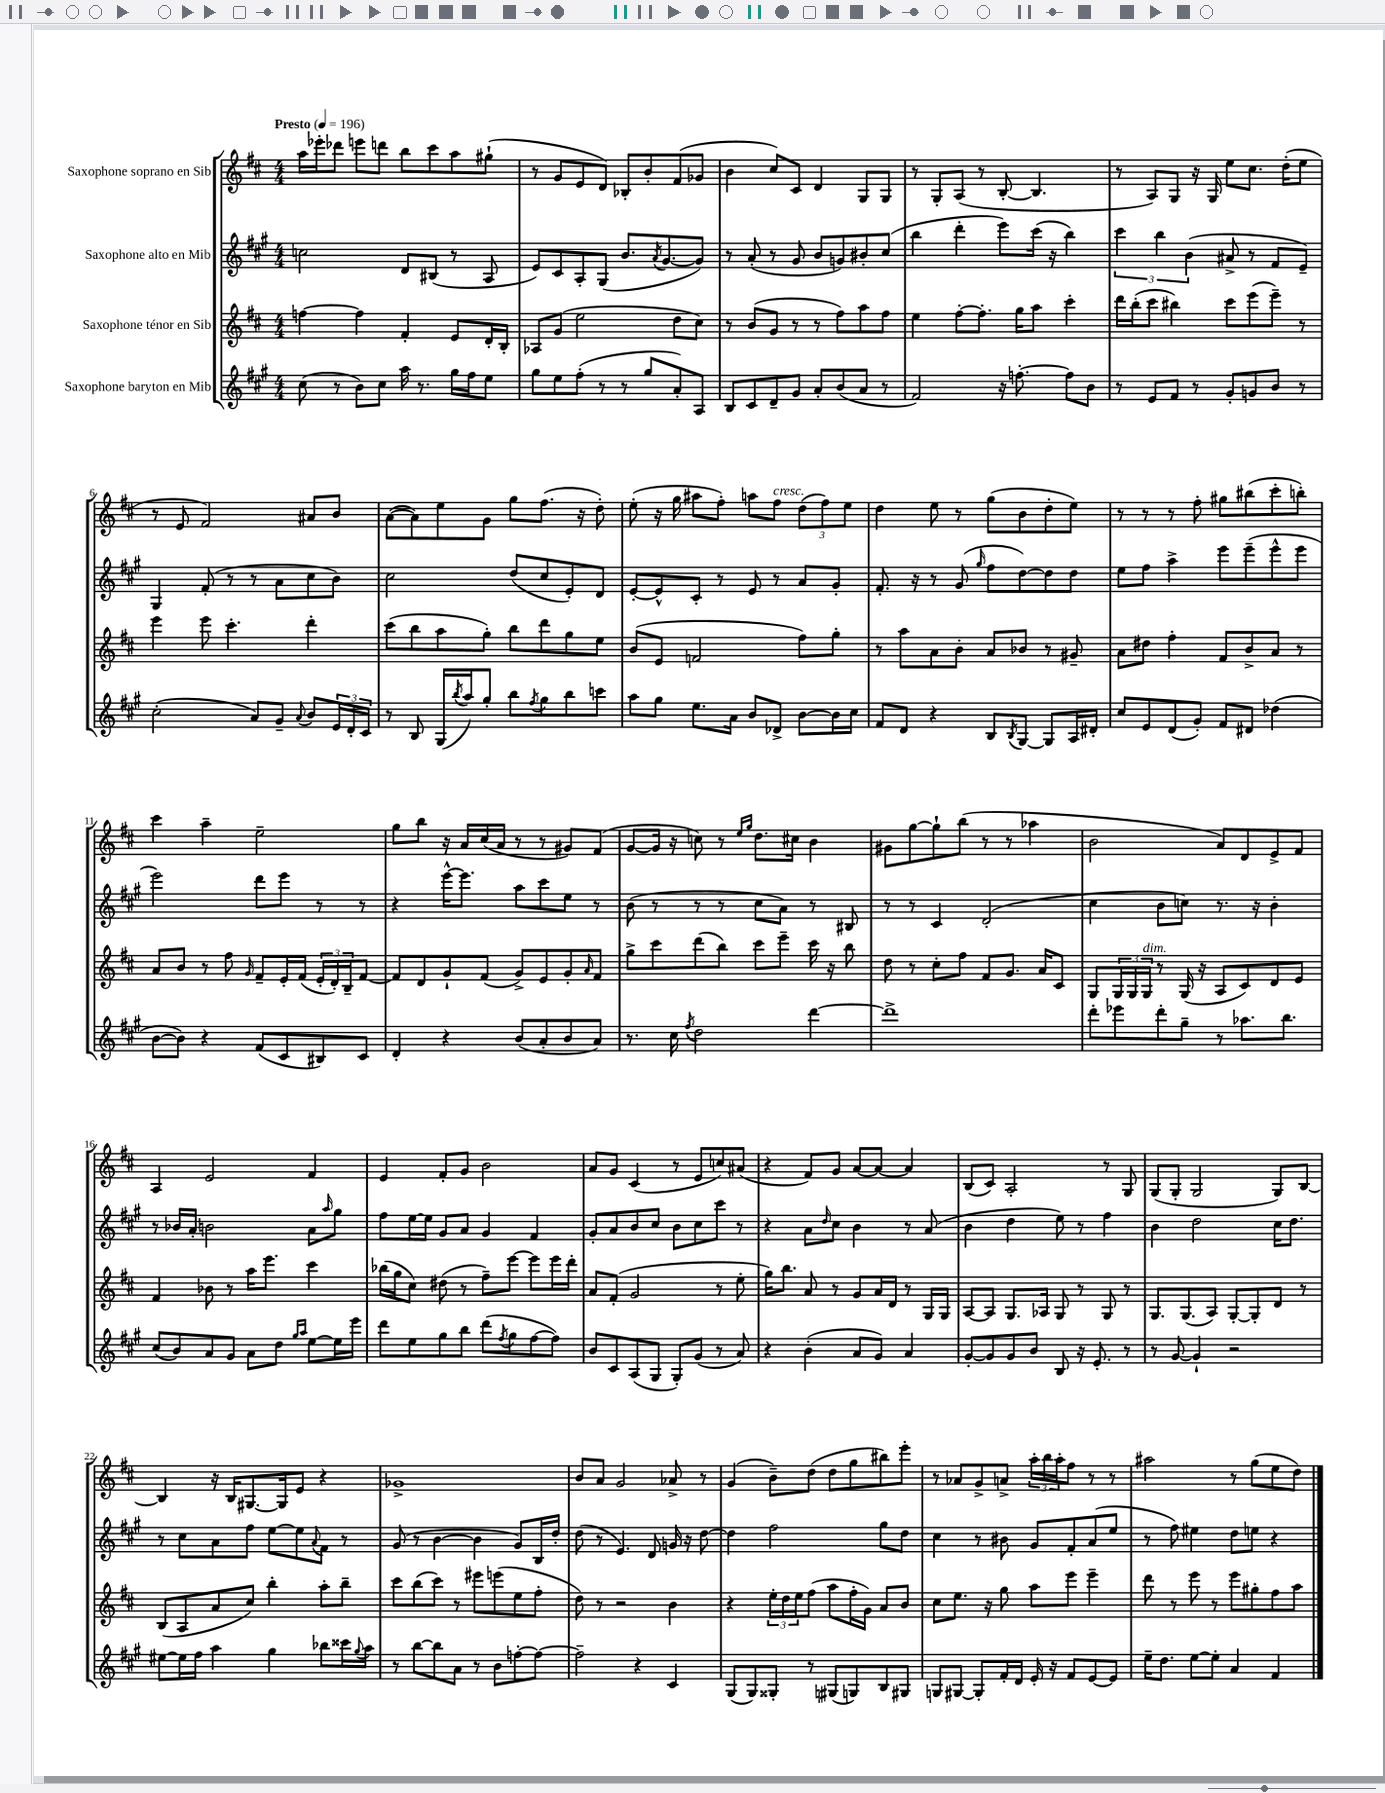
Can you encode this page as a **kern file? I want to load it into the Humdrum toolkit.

**kern	**kern	**kern	**kern
*staff4	*staff3	*staff2	*staff1
*clefG2	*clefG2	*clefG2	*clefG2
*k[f#c#g#]	*k[f#c#]	*k[f#c#g#]	*k[f#c#]
*M4/4	*M4/4	*M4/4	*M4/4
*MM196	*MM196	*MM196	*MM196
(8cc#\	[4ff\	2cc\	16aa\LL
.	.	.	16eee-'\J
8r	.	.	8ddd-\J
8b\L)	4ff\]	.	8eee\L
8cc#\J	.	.	8ddd\J
16aa\	4f#'/	8d/L	8bb\L
8.r	.	.	.
.	.	(8B#/J	8ccc#\
16gg#\LL	8e/L	8r	8aa\
16ff#\J	.	.	.
8ee\J	16d'/L	8A/	(8gg#`\J
.	16B'/JJ	.	.
=	=	=	=
8gg#\L	8A-/L	8e/L)	8r
8ee\	(8g/J	8c#/	8g/L
(8ff#'\J	2ee\	8A'/	8e/
8r	.	(8G#/J	8d/J)
8r	.	8.b/L	8B-'/L
8gg#/L	.	.	8b'/
.	.	8qa/	.
.	.	[8.g#/	.
8a'/)	8dd\L	.	(8f#/
8A/J	8cc#\J)	8g#/]J)	8g-/J
=	=	=	=
8B/L	8r	8r	4b\
8c#/	(8b/L	(8a'/	.
8d~/	8g/J	8r	8cc#/L)
8g#/J	8r	8g#/	8c#/J
8a'/L	8r	8b/L	4d/
(8b/	8ff#\L)	8g/)	.
8a/J	8aa\	8b#'/	8G/L
8r	8ff#\J	(8cc#/J	8G/J
=	=	=	=
2f#/)	4ee\	4bb\	8r
.	.	.	8G'/L
.	[8ff#'\L	4ddd'\	(8A/J
.	8.ff#'\]J	.	8r
16r	.	8eee\L)	[8B'/
[8.ff'\	16gg\LK	.	.
.	8aa\J	(16ccc#\Jk	4.B/]
.	.	16r	.
8ff\]L	4ccc#'\	4bb\)	.
8b\J	.	.	.
=	=	=	=
8r	16ddd\LL	6ccc#\	8r
.	(16bb'\J	.	.
8e/L	8ccc#\J	.	8A/L)
.	.	6bb\	.
8f#/J	4bb#\)	.	8G/J
.	.	(6b\	.
8r	.	.	16r
.	.	.	16G/
8g#'/L	8ccc#\L	8a#^/	8ee\L
8g/	(8eee\	8r	8.cc#\J
8b/J	8eee~\J)	8f#/L	.
.	.	.	(16dd'\LK
8r	8r	8e~/J)	8ee\J
=	=	=	=
(2cc#'\	4eee\	4G#/	8r
.	.	.	8e/
.	8eee\	(8f#'/	2f#/)
.	4.ccc#'\	8r	.
8a/L)	.	8r	.
8g#~/J	.	8a\L	.
8qqa/	.	.	.
8b/L	4ddd'\	8cc#\	8a#/L
24e/L	.	8b\J)	8b/J
24d'/	.	.	.
24c#/JJ	.	.	.
=	=	=	=
8r	(8ccc#\L	2cc#\	([8a\L
8B/	8bb\	.	8a\])
(16G#/LL	8aa\	.	8ee\
8qbb/	.	.	.
16aa/J)	.	.	.
8gg#'/J	8gg'\J)	.	8g\J
8bb\L	8bb\L	(8dd/L	8gg\L
8qff#/	.	.	.
8gg#\	8ddd\	8cc#/	(8.ff#\J
8bb\	8gg\	8e'/)	.
.	.	.	16r
8ccc\J	8ee\J	8d/J	8dd'\)
=	=	=	=
8aa\L	(8b/L	[8e'/L	(8ee'\
8gg#\J	8e/J	8e^^/]	16r
.	.	.	16gg\
8.ee\L	2f/	8c#'/J	8aa#\L
.	.	8r	8ff#'\J)
16a\Jk	.	.	.
8b/L	.	8e/	8aa\L
8d-^/J	.	8r	8ff#\J
[8b\L	8ff#\L)	8a/L	(12dd\L
.	.	.	12ff#\)
16b\]L	8gg'\J	8g#'/J	.
.	.	.	12ee\J
16cc#\JJ	.	.	.
=	=	=	=
8f#/L	8r	8.f#'/	4dd\
8d/J	8aa\L	.	.
.	.	16r	.
4r	8a\	8r	8ee\
.	8b'\J	(8g#/	8r
.	.	16qqgg#/	.
8B/L	8a/L	8ff#\L	(8gg\L
8qB/	.	.	.
[8G#/J	8b-/J	[8dd\)	8b\
8G#/]L	8r	8dd\]	8dd'\
16A/L	8g#~/	8dd\J	8ee\J)
16d#'/JJ	.	.	.
=	=	=	=
8cc#/L	8a\L	8ee\L	8r
8e/	8dd#\J	8ff#\J	8r
(8d/	4ff#'\	4aa^\	8r
8g#'/J)	.	.	8ff#'\
8f#/L	8f#/L	8eee\L	8gg#\L
8d#/J	8b^/	(8eee~\	(8bb#\
(4dd-\	8a/J	8eee^^\	8ccc#'\
.	8r	8eee\J	8bb'\J)
=	=	=	=
[8b\L	8a/L	2eee\)	4ccc#\
8b\]J)	8b/J	.	.
4r	8r	.	4aa~\
.	8ff#\	.	.
.	16qqg/	.	.
(8f#/L	8f#~/L	8ddd\L	2ee~\
8c#/	16e'/L	8eee\J	.
.	(16f#/JJ	.	.
8B#/)	24e'/LL	8r	.
.	24d'/)	.	.
.	24B~/J	.	.
8c#/J	[8f#/J	8r	.
=	=	=	=
4d'/	8f#/]L	4r	8gg\L
.	8d/	.	8bb\J
4r	8g`/	[16eee^^\LK	16r
.	.	8.eee\]J	16a/LL
.	(8f#/J	.	(16cc#/
.	.	.	16a/JJ
(8b/L	8g^/L)	8aa\L	8r
8a'/	8e/	8ccc#\	8r
8b/	8g'/	8ee\J	8g#/L)
.	16qqa/	.	.
8a/J)	8f#/J	8r	(8f#/J
=	=	=	=
8.r	8gg^\L	(8b\	[8g/L
.	8ccc#\	8r	16g/]Jk
16cc#\	.	.	16r
8qff#/	.	.	.
2dd\	(8ddd\	8r	8cc\)
.	8bb\J)	8r	8r
.	.	.	16qqee/LL
.	.	.	16qqgg/JJ
.	8ccc#\L	8cc#\L	8.dd\L
.	8eee~\J	8a\J)	.
.	.	.	16cc#\Jk
[4ddd\	16ccc#\	8r	4b\
.	16r	.	.
.	8bb\	8B#/	.
=	=	=	=
1ddd^]	8dd\	8r	8g#\L
.	8r	8r	[8gg\
.	8cc#'\L	4c#/	8gg`\]
.	8ff#\J	.	(8bb\J
.	8f#/L	(2d'/	8r
.	8.g/J	.	8r
.	.	.	4aa-\
.	16a/LK	.	.
.	8c#/J	.	.
=	=	=	=
8ddd'\L	8G/L	4cc#\	2b\
8eee-\	24G/L	.	.
.	24G/	.	.
.	24G/JJ	.	.
8ddd'\	8r	8b\L	.
8gg#~\J	(16G/	8cc\J)	.
.	16r	.	.
8r	8A/L	8.r	8a/L)
8.aa-\L	8c#/)	.	8d/
.	.	16r	.
.	8d/	4b'\	8e^/
8.bb\J	.	.	.
.	8e/J	.	8f#/J
=	=	=	=
(8cc#/L	4f#/	8r	4A/
8b/)	.	16b-/LL	.
.	.	16a'/JJ	.
8a/	8b-\	2b\	2e/
8g#/J	8r	.	.
8a\L	16aa\LK	.	.
.	8.eee\J	.	.
8dd\J	.	.	.
16qqgg#/LL	.	.	.
16qqaa/JJ	.	.	.
[8ee\L	4ccc#\	8a\L	4f#/
.	.	16qqaa/	.
16ee\]L	.	8gg#\J	.
16eee\JJ	.	.	.
=	=	=	=
8ddd\L	(16bb-\LL	8ff#\L	4e/
.	16gg\J	.	.
8ee\	8cc#\J)	[16ee\L	.
.	.	16ee\]JJ	.
8gg#\	(8dd#\	8g#/L	8f#'/L
8bb\J	8r	8a/J	8g/J
(8ddd\L	8ff#~\L)	4g#/	2b\
8qff#/	.	.	.
8gg#\	[8eee\J	.	.
[8ff#\	8eee\]L	4f#/	.
8ff#\]J)	16eee\L	.	.
.	16ddd'\JJ	.	.
=	=	=	=
8b/L	8a/L	8g#'/L	8a/L
8c#/	(8f#'/J	8a/	8g/J
(8A/	2g/	8b/	(4c#/
8G#/J	.	8cc#/J	.
8G#'/L)	.	8b\L	8r
(8g#/J	.	8cc#\	8e/L
8r	8r	8ccc#\J	8cc/)
8a/)	8ee'\	8r	(8a#/J
=	=	=	=
4r	16gg\LK)	4r	4r
.	8.bb\J	.	.
(4b'\	8a/	8a\L	8f#/L)
.	.	16qqdd/	.
.	8r	8cc#\J	8g/J
8a/L	8g/L	4b\	[8a/L
8g#/J)	16a/L	.	8a/_J
.	16d/JJ	.	.
4a/	8r	8r	4a/]
.	16G/LL	(8a/	.
.	16G/JJ	.	.
=	=	=	=
[8g#'/L	[8A/L	4b\	(8B/L
8g#/]	8A/]J	.	8c#/J)
8g#/	8.G/L	4dd\	2A'/
8b/J	.	.	.
.	16A-/Jk	.	.
8B/	8G/	8ee\)	.
16r	8r	8r	.
8.e'/	.	.	.
.	8G/	4ff#\	8r
8r	8r	.	8G/
=	=	=	=
8r	8.G/L	4b\	(8G/L
[8g#/	.	.	8G'/J
.	(8.G/	.	.
4g#`/]	.	2dd\	2G/
.	8A/J)	.	.
2r	[8G'/L	.	.
.	8G'/]	.	.
.	8d/J	16cc#\LK	8G/L)
.	.	8.dd\J	.
.	8r	.	[8B/J
=	=	=	=
[8ee#\L	(8B/L	8r	4B/]
16ee#\]L	8A/	8cc#\L	.
16ff#\JJ	.	.	.
4aa\	8a/	8a\	16r
.	.	.	16B/LK
.	8cc#/J)	8ff#\J	[8.G#/
4gg#\	4bb'\	[8ee\L	.
.	.	.	16G#/]k
.	.	8ee\]	8e/J
.	.	8qqa/	.
8bb-\L	8aa'\L	8f#\J	4r
16ccc##\L	8bb~\J	8r	.
8qqgg#/	.	.	.
16aa\JJ	.	.	.
=	=	=	=
8r	8ccc#\L	(8g#/	1g-^
[8bb\L	(8bb\	8r	.
8bb\]	8ccc#\J)	[4b\	.
8a\J	8r	.	.
8r	8eee#\L	4b\]	.
8b\L	(8eee\	.	.
[8ff'\	8ee\	8g#/L)	.
8ff\_J	8ff#'\J	16B/L	.
.	.	16dd'/JJ	.
=	=	=	=
2ff~\]	8dd\)	(8dd\	8b/L
.	8r	8r	8a/J
.	2r	4.e/)	2g/
4r	.	.	.
.	.	8d/	.
4c#/	4b\	16g/	8a-^/
.	.	16r	.
.	.	[8dd\	8r
=	=	=	=
(8G#/L	4r	4dd\]	(4g/
8G#/)	.	.	.
8G##'/J	24ee'\LL	2ff#\	8b~\L)
.	24dd\	.	.
.	24ee\J	.	.
8r	(8ff#\J	.	(8dd\J
(8G#/L	8aa\L	.	8dd\L
8G/)	16ff#'\L	.	8gg\
.	16g\JJ)	.	.
8B/	8a/L	8gg#\L	8bb#\)
8G#/J	8b/J	8dd\J	8eee'\J
=	=	=	=
8G/L	8cc#\L	4cc#\	8r
[8G#/J	8.ee\J	.	8a-/L
8G#'/]L	.	8r	8g^/
.	16r	.	.
16f#'/L	8gg\	8b#\	8a^/J
16d/JJ	.	.	.
16e'/	8aa\L	8g#/L	24aa'\LL
.	.	.	24bb\
16r	.	.	.
.	.	.	24aa'\J
8f#/L	8eee\J	8f#'/	8ff#\J
[8e/	4eee~\	(8a/	8r
8e/]J	.	8ee/J	8r
=	=	=	=
16ee~\LK	8ddd\	8r	2aa#\
8.dd\J	.	.	.
.	8r	8ff#\)	.
[8ee\L	8eee\	4ee#\	.
8ee'\]J	8r	.	.
4a/	8eee\L	8dd\L	8r
.	8gg#'\	8ee\J	(8gg\L
4f#/	8ff#\	4r	8ee\
.	8aa\J	.	8dd\J)
==	==	==	==
*-	*-	*-	*-
